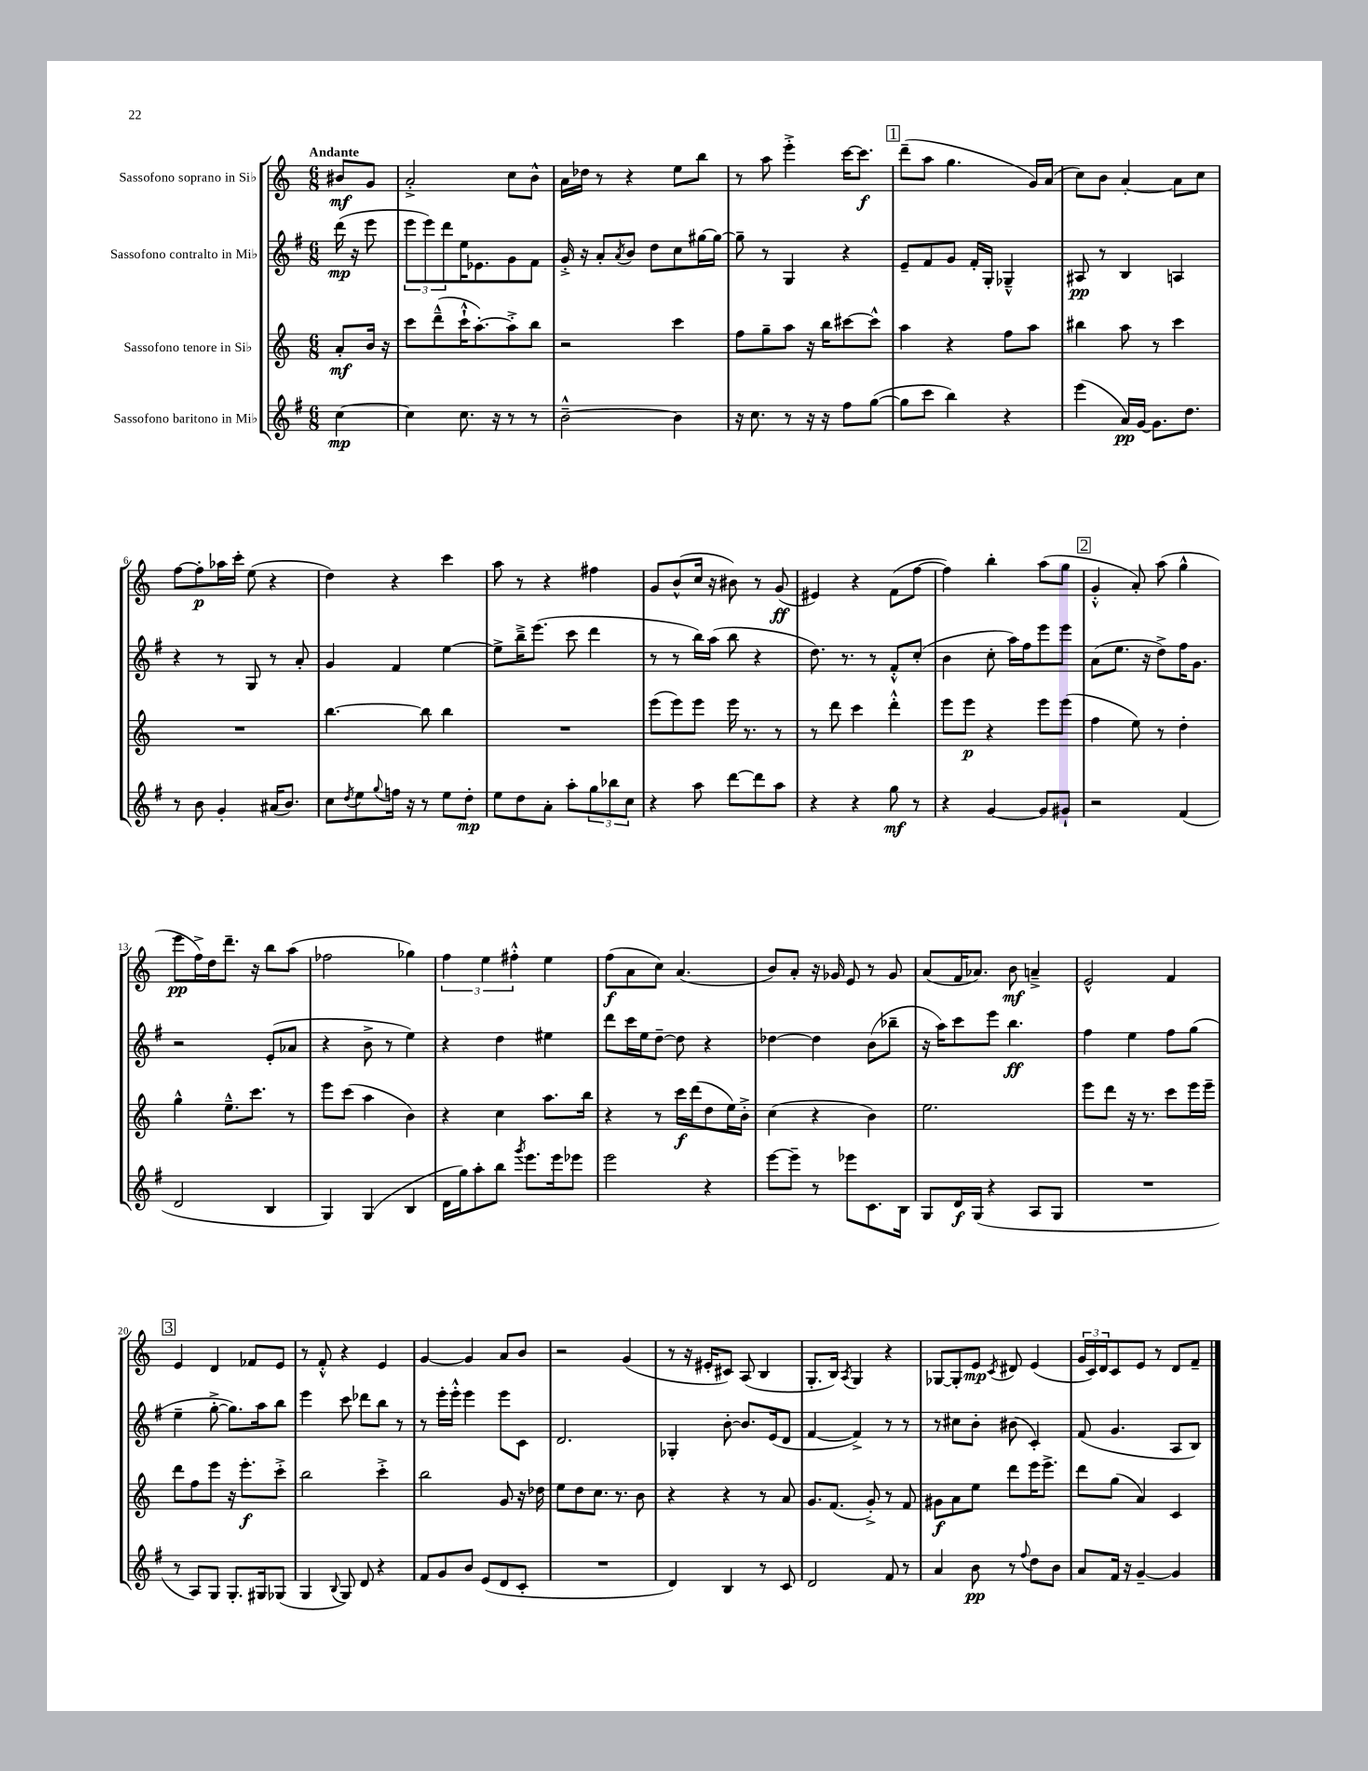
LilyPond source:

<<
\new StaffGroup <<
\new Staff = "s0" \with { instrumentName = "Sassofono soprano in Sib" } {
    \clef treble \key c \major \numericTimeSignature \time 6/8 \partial 4 \tempo "Andante"
    bis'8\mf g'8 |
    a'2-.-> c''8 b'8-^ |
    a'16 des''16 r8 r4 e''8 b''8 |
    r8 a''8 e'''4-.-> c'''16~ c'''8.\f |
    \mark \markup { \box "1" } d'''8--( a''8 g''4. g'16) a'16( |
    c''8) b'8 a'4~-. a'8 c''8 |
    f''8~ f''8-.\p aes''16 c'''16-. e''8( r4 |
    d''4) r4 c'''4 |
    a''8 r8 r4 fis''4 |
    g'8 b'8-^( c''16 r16 bis'8) r8 g'8\ff( |
    eis'4) r4 f'8( f''8~ |
    f''4) b''4-. a''8( g''8 |
    \mark \markup { \box "2" } g'4-.-^ a'8-.) a''8( g''4-^ |
    e'''8\pp f''16->) d''16 d'''8.-- r16 b''8 a''8( |
    fes''2 ges''4) |
    \tuplet 3/2 { f''4 e''4 fis''4-.-^ } e''4 |
    f''8\f( a'8 c''8) a'4.( |
    b'8) a'8-. r16 ges'16 e'8 r8 ges'8 |
    a'8( f'16 aes'8.) b'8\mf a'4---> |
    e'2-^ f'4 |
    \mark \markup { \box "3" } e'4 d'4 fes'8 e'8 |
    r8 f'8-.-^ r4 e'4 |
    g'4~ g'4 a'8 b'8 |
    r2 g'4( |
    r8 r16 eis'16-. cis'8) a8( b4 |
    g8.-. b16) \acciaccatura { a8 } g4 r4 |
    ges8~ ges8-. e'8\mp \acciaccatura { c'8 } dis'8 e'4( |
    \tuplet 3/2 { g'16 c'16) d'16 } c'8 e'8 r8 d'8 f'8-- \bar "|." |
}
\new Staff = "s1" \with { instrumentName = "Sassofono contralto in Mib" } {
    \clef treble \key g \major \numericTimeSignature \time 6/8 \partial 4
    d'''16\mp( r16 e'''8 |
    \tuplet 3/2 { e'''8 e'''8) d'''8 } e''16 ees'8. g'8 fis'8 |
    g'16-.-> r16 a'8-. \acciaccatura { a'8 } b'8 d''8 c''8 gis''16~ gis''16~ |
    gis''8-- r8 g4 r4 |
    \mark \markup { \box "1" } e'8-- fis'8 g'8 fis'16-. g16-. ges4---^ |
    ais8\pp r8 b4 a4 |
    r4 r8 g8 r8 a'8-. |
    g'4 fis'4 e''4~ |
    e''8-> b''16---> e'''8.( c'''8 d'''4 |
    r8 r8 b''16) a''16( b''8 r4 |
    d''8.) r8. r8 fis'8-.-^ c''8-.( |
    b'4 c''8-. a''16) fis''16 e'''8 e'''8 |
    \mark \markup { \box "2" } a'8( e''8. r16 d''8->) fis''16 g'8. |
    r2 e'8-.( aes'8 |
    r4 b'8-> r8 e''4) |
    r4 d''4 eis''4 |
    d'''8 c'''16 e''16 d''8~-- d''8 r4 |
    des''4~ des''4 b'8( bes''8-- |
    r16 a''16) c'''8 e'''8 b''4.\ff |
    fis''4 e''4 fis''8 g''8( |
    \mark \markup { \box "3" } e''4-- g''8~-.-> g''8.) a''16 b''8 |
    e'''4 c'''8 des'''8 b''8 r8 |
    r8 e'''16-. e'''16-.-^ e'''4 e'''8 c'8 |
    d'2. |
    ges4-. b'8~-. b'8. e'16( d'8 |
    fis'4~ fis'4->) r8 r8 |
    r8 cis''8 b'8-. bis'8( c'4-.) |
    fis'8( g'4. a8 b8) \bar "|." |
}
\new Staff = "s2" \with { instrumentName = "Sassofono tenore in Sib" } {
    \clef treble \key c \major \numericTimeSignature \time 6/8 \partial 4
    a'8-.\mf b'16 r16 |
    c'''8 d'''8---^( c'''16-!-^ a''8.~-.) a''8-.-> b''8 |
    r2 c'''4 |
    f''8 g''8-- a''8 r16 b''16 cis'''8~ cis'''8-^ |
    \mark \markup { \box "1" } a''4 r4 f''8 a''8 |
    bis''4 a''8 r8 c'''4 |
    R2. |
    b''4.~ b''8 b''4 |
    R2. |
    e'''8( e'''8) e'''8 e'''16 r8. r8 |
    r8 d'''8 c'''4 d'''4-.-^ |
    e'''8 e'''8\p r4 e'''8 e'''8( |
    \mark \markup { \box "2" } f''4 e''8) r8 d''4-. |
    g''4-^ e''8.---^ c'''8. r8 |
    e'''8 c'''8( a''4 b'4) |
    r4 c''4 a''8. b''16 |
    r4 r8 c'''16\f d'''16( d''8 e''16) b'16-.-> |
    c''4( r4 b'4) |
    e''2. |
    e'''8 d'''8 r16 r8. c'''8 e'''16 e'''16-- |
    \mark \markup { \box "3" } d'''8 f''8 e'''8 r16 e'''8.-.\f c'''8-.-> |
    b''2 c'''4-.-> |
    b''2 g'8 r16 des''16 |
    e''8 d''8 c''8. r8. b'8 |
    r4 r4 r8 a'8 |
    g'8. f'8.( g'8-.->) r8 f'8 |
    gis'8\f a'8 e''8 d'''8 e'''16 e'''8.-> |
    d'''8 g''8( a'4) c'4 \bar "|." |
}
\new Staff = "s3" \with { instrumentName = "Sassofono baritono in Mib" } {
    \clef treble \key g \major \numericTimeSignature \time 6/8 \partial 4
    c''4~\mp |
    c''4 c''8. r16 r8 r8 |
    b'2~---^ b'4 |
    r16 c''8. r8 r16 r16 fis''8 g''8~( |
    \mark \markup { \box "1" } g''8 c'''8 b''4) r4 |
    e'''4( a'16\pp) g'16~ g'8. d''8. |
    r8 b'8 g'4-. ais'16( b'8.) |
    c''8 \acciaccatura { d''8 } e''8 \appoggiatura { g''8 } f''16 r16 r8 e''8 d''8-.\mp |
    e''8 d''8 a'8-. a''8-. \tuplet 3/2 { g''8 bes''8 c''8 } |
    r4 a''8 d'''8~ d'''8 a''8 |
    r4 r4 g''8\mf r8 |
    r4 g'4~ g'8 gis'8-! |
    \mark \markup { \box "2" } r2 fis'4( |
    d'2 b4 |
    g4) g4( b4 |
    d'16 g''16) a''8-. b''8 \acciaccatura { g'''8 } e'''8. e'''16 ees'''8 |
    e'''2 r4 |
    e'''8~ e'''8-- r8 ees'''8 c'8. b16 |
    g8 d'16\f g16( r4 a8 g8 |
    R2. |
    \mark \markup { \box "3" } r8 a8) g8 g8.-. gis16 ges8( |
    g4 \appoggiatura { b8 } g8) d'8 r4 |
    fis'8 g'8 b'8 e'8( d'8 c'8-. |
    R2. |
    d'4) b4 r8 c'8 |
    d'2 fis'8 r8 |
    a'4 b'8\pp r8 \appoggiatura { fis''8 } d''8 b'8 |
    a'8 fis'16 r16 g'4~-- g'4 \bar "|." |
}
>>
>>
